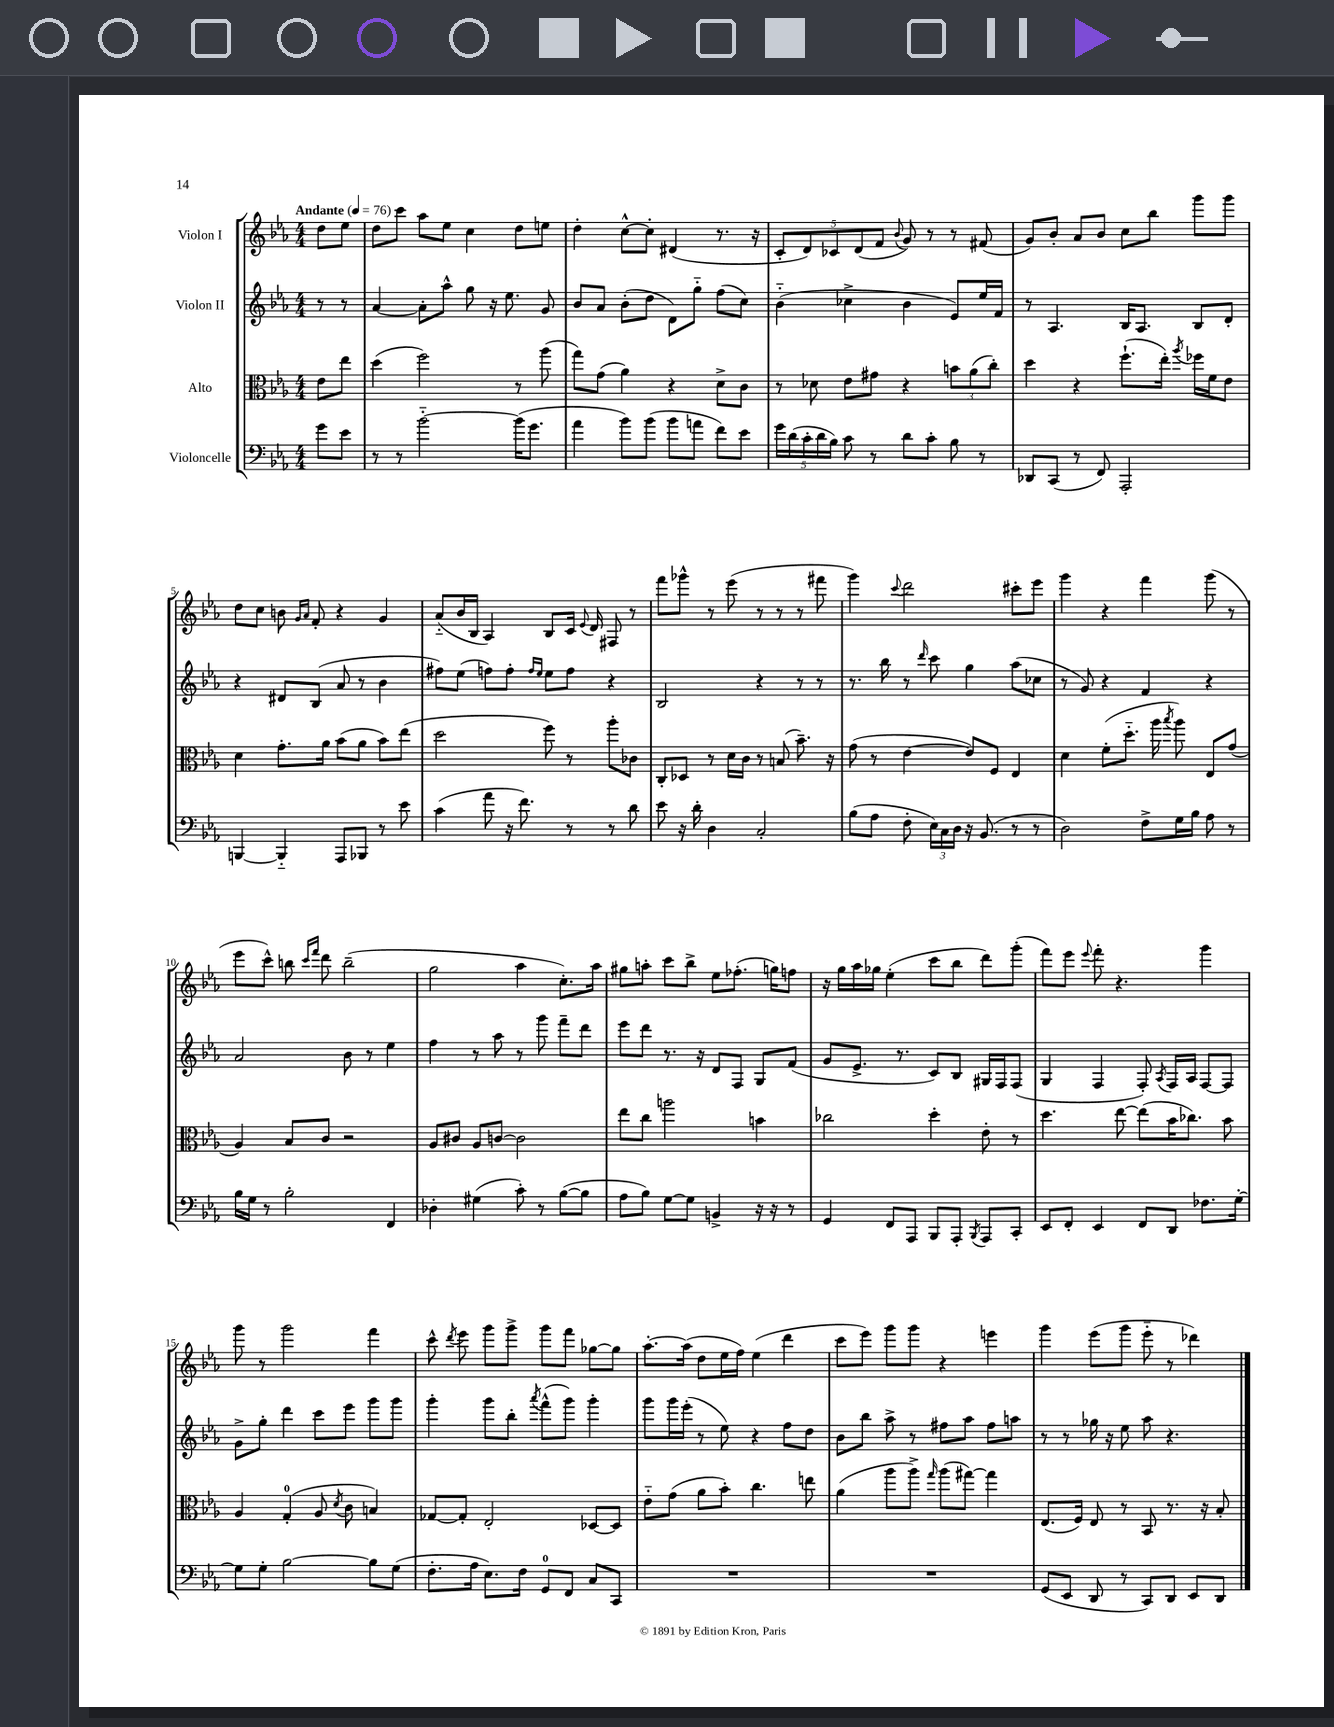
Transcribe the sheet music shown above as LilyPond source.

<<
\new StaffGroup <<
\new Staff = "s0" \with { instrumentName = "Violon I" } {
    \clef treble \key ees \major \numericTimeSignature \time 4/4 \partial 4 \tempo "Andante" 4 = 76
    \autoBeamOff d''8[ ees''8] |
    d''8[ c'''8] aes''8[ ees''8] c''4 d''8[ e''8] |
    d''4-. c''8[~-^ c''8]-. dis'4( r8. r16 |
    \tuplet 5/4 { c'8[-. d'8) ces'8 d'8( f'8] } \appoggiatura { bes'8 } g'8) r8 r8 fis'8( |
    g'8[) bes'8]-. aes'8[ bes'8] c''8[ bes''8] g'''8[ g'''8] |
    d''8[ c''8] b'8 \grace { g'16[ aes'16] } f'8-. r4 g'4 |
    aes'8[-_( bes'16 bes16] aes4) bes8[ c'16] \appoggiatura { ees'8 } d'16 fis8 r8 |
    f'''8[ ges'''8]-^ r8 ees'''8( r8 r8 r8 fis'''8 |
    g'''4) \appoggiatura { c'''8 } d'''2 cis'''8[-. ees'''8] |
    g'''4 r4 f'''4 g'''8( r8 |
    ees'''8[ c'''8]-^) b''8 \grace { c'''16[ f'''16] } d'''8 b''2--( |
    g''2 aes''4 c''8.[-.) aes''16] |
    gis''8[ a''8]-. c'''8[ bes''8]-> ees''8[ fes''8.]-.( g''16[) f''8] |
    r16 g''16[ aes''16 ges''16] ees''4-.( c'''8[ bes''8] d'''8[) g'''8]-.( |
    f'''8[) ees'''8] \appoggiatura { ees'''8 } f'''8-. r4. g'''4 |
    g'''8 r8 g'''2 f'''4 |
    c'''8-^ \acciaccatura { d'''8 } ees'''8 g'''8[ g'''8]-> g'''8[ f'''8] ges''8[~ ges''8] |
    aes''8.[~-. aes''16]( d''8[ ees''16 f''16]) ees''4( d'''4 |
    c'''8[ ees'''8]) g'''8[ g'''8] r4 e'''4 |
    g'''4 ees'''8[( g'''8] ees'''8-_ r8 des'''4) \bar "|." |
}
\new Staff = "s1" \with { instrumentName = "Violon II" } {
    \clef treble \key ees \major \numericTimeSignature \time 4/4 \partial 4
    \autoBeamOff r8 r8 |
    aes'4~ aes'8[-. aes''8]-^ g''8 r16 ees''8. g'8 |
    bes'8[ aes'8] bes'8[-.( d''8] d'8[) g''8]-_ f''8[( c''8]) |
    bes'4-_( ces''4-> bes'4 ees'8[) ees''16 f'16] |
    r8 aes4. bes16[ aes8.] bes8[ d'8]-. |
    r4 dis'8[ bes8]( aes'8 r8 bes'4 |
    fis''8[) ees''8]( f''8[) f''8]-. \grace { f''16[ ees''16] } ees''8[ f''8] r4 |
    bes2 r4 r8 r8 |
    r8. bes''16 r8 \grace { d'''16 } c'''8 g''4 aes''8[( ces''8] |
    r8 g'8) r4 f'4 r4 |
    aes'2 bes'8 r8 ees''4 |
    f''4 r8 aes''8 r8 g'''8 f'''8[-- d'''8] |
    ees'''8[ d'''8] r8. r16 d'8[ f8] g8[ f'8]( |
    g'8[ ees'8.]-> r8. c'8[) bes8] gis16[ f16 f8]( |
    g4 f4 f8-.) \acciaccatura { aes8 } f16[ aes16] f8[~ f8] |
    g'8[-> g''8]-. d'''4 c'''8[ ees'''8] g'''8[ g'''8] |
    g'''4-. g'''8[ bes''8]-. \acciaccatura { aes'''8 } f'''8[-^( g'''8]) g'''4-. |
    g'''8[ g'''16 ees'''16]-.( r8 ees''8) r4 f''8[ d''8] |
    bes'8[ bes''8] aes''8-> r8 fis''8[ aes''8] fis''8[ a''8] |
    r8 r8 ges''16 r16 ees''8 aes''8 r4. \bar "|." |
}
\new Staff = "s2" \with { instrumentName = "Alto" } {
    \clef alto \key ees \major \numericTimeSignature \time 4/4 \partial 4
    \autoBeamOff ees'8[ ees''8] |
    d''4( f''2) r8 aes''8( |
    g''8[) g'8]( aes'4) r4 d'8[-> c'8] |
    r8 des'8 ees'8[ gis'8] r4 \tuplet 3/2 { b'8[ aes'8( c''8]-.) } |
    d''4 r4 f''8.[-!( ees''16]-.) \acciaccatura { aes''8 } fes''16[ f'16 ees'8] |
    d'4 g'8.[-. aes'16] bes'8[( aes'8] bes'8[) ees''8]( |
    d''2 f''8) r8 aes''8[-. ces'8] |
    c8[-. des8] r8 d'16[ c'16] r8 b8( bes'8.--) r16 |
    g'8( r8 ees'4~ ees'8[) f8] ees4 |
    d'4 f'8[-.( d''8.]-_ aes''16 \acciaccatura { bes''8 } aes''8) ees8[ g'8]( |
    aes4) bes8[ c'8] r2 |
    aes8[ cis'8] aes8[ c'8]~ c'2 |
    ees''8[ c''8] a''2 b'4 |
    ces''2 d''4-. ees'8-. r8 |
    d''4. ees''8~ ees''8[( bes'16 ces''8.]) bes'8 |
    aes4 g4-0-.( aes8 \acciaccatura { d'8 } c'8 b4) |
    ges8[~ ges8]-. ees2-. des8[~ des8] |
    ees'8[-_ g'8]( aes'8[ bes'8]-.) c''4. e''8 |
    aes'4( aes''8[ aes''8]->) \grace { g''16 } aes''8[( gis''8]~) gis''4 |
    ees8.[( f16]) ees8 r8 bes,8 r8. r16 bes8-. \bar "|." |
}
\new Staff = "s3" \with { instrumentName = "Violoncelle" } {
    \clef bass \key ees \major \numericTimeSignature \time 4/4 \partial 4
    \autoBeamOff g'8[ ees'8] |
    r8 r8 bes'2~-_ bes'16[( g'8.] |
    aes'4 bes'8[) bes'8]( bes'8[ a'8] f'8[) ees'8] |
    \tuplet 5/4 { g'16[ d'16( c'16-. d'16 bes16]) } c'8 r8 d'8[ c'8]-. bes8 r8 |
    des,8[ c,8]( r8 f,8) aes,,2-. |
    b,,4~ b,,4-_ aes,,8[ bes,,8] r8 ees'8 |
    c'4( aes'8 r16 f'8.) r8 r8 d'8 |
    ees'8 r16 d'16-. d4 c2-. |
    bes8[( aes8] f8-. \tuplet 3/2 { ees16[) c16 d16] } r16 bes,8.( r8 r8 |
    d2) f8[-> g16 bes16] aes8 r8 |
    bes16[ g16] r8 bes2-. f,4 |
    des4-. gis4( c'8-.) r8 bes8[~( bes8] |
    aes8[ bes8]) g8[~ g8] b,4-> r16 r16 r8 |
    g,4 f,8[ aes,,8] bes,,8[ aes,,8]-. \acciaccatura { bes,,8 } aes,,8[ c,8]-. |
    ees,8[ f,8]-. ees,4 f,8[ d,8] fes8.[ g16]~-. |
    g8[ g8]-. bes2~ bes8[ g8]( |
    f8.[-. aes16] ees8.[) f16] g,8[-0 f,8] c8[ c,8] |
    R1 |
    R1 |
    g,8[( ees,8] d,8 r8 c,8[) d,8] ees,8[ d,8] \bar "|." |
}
>>
>>
